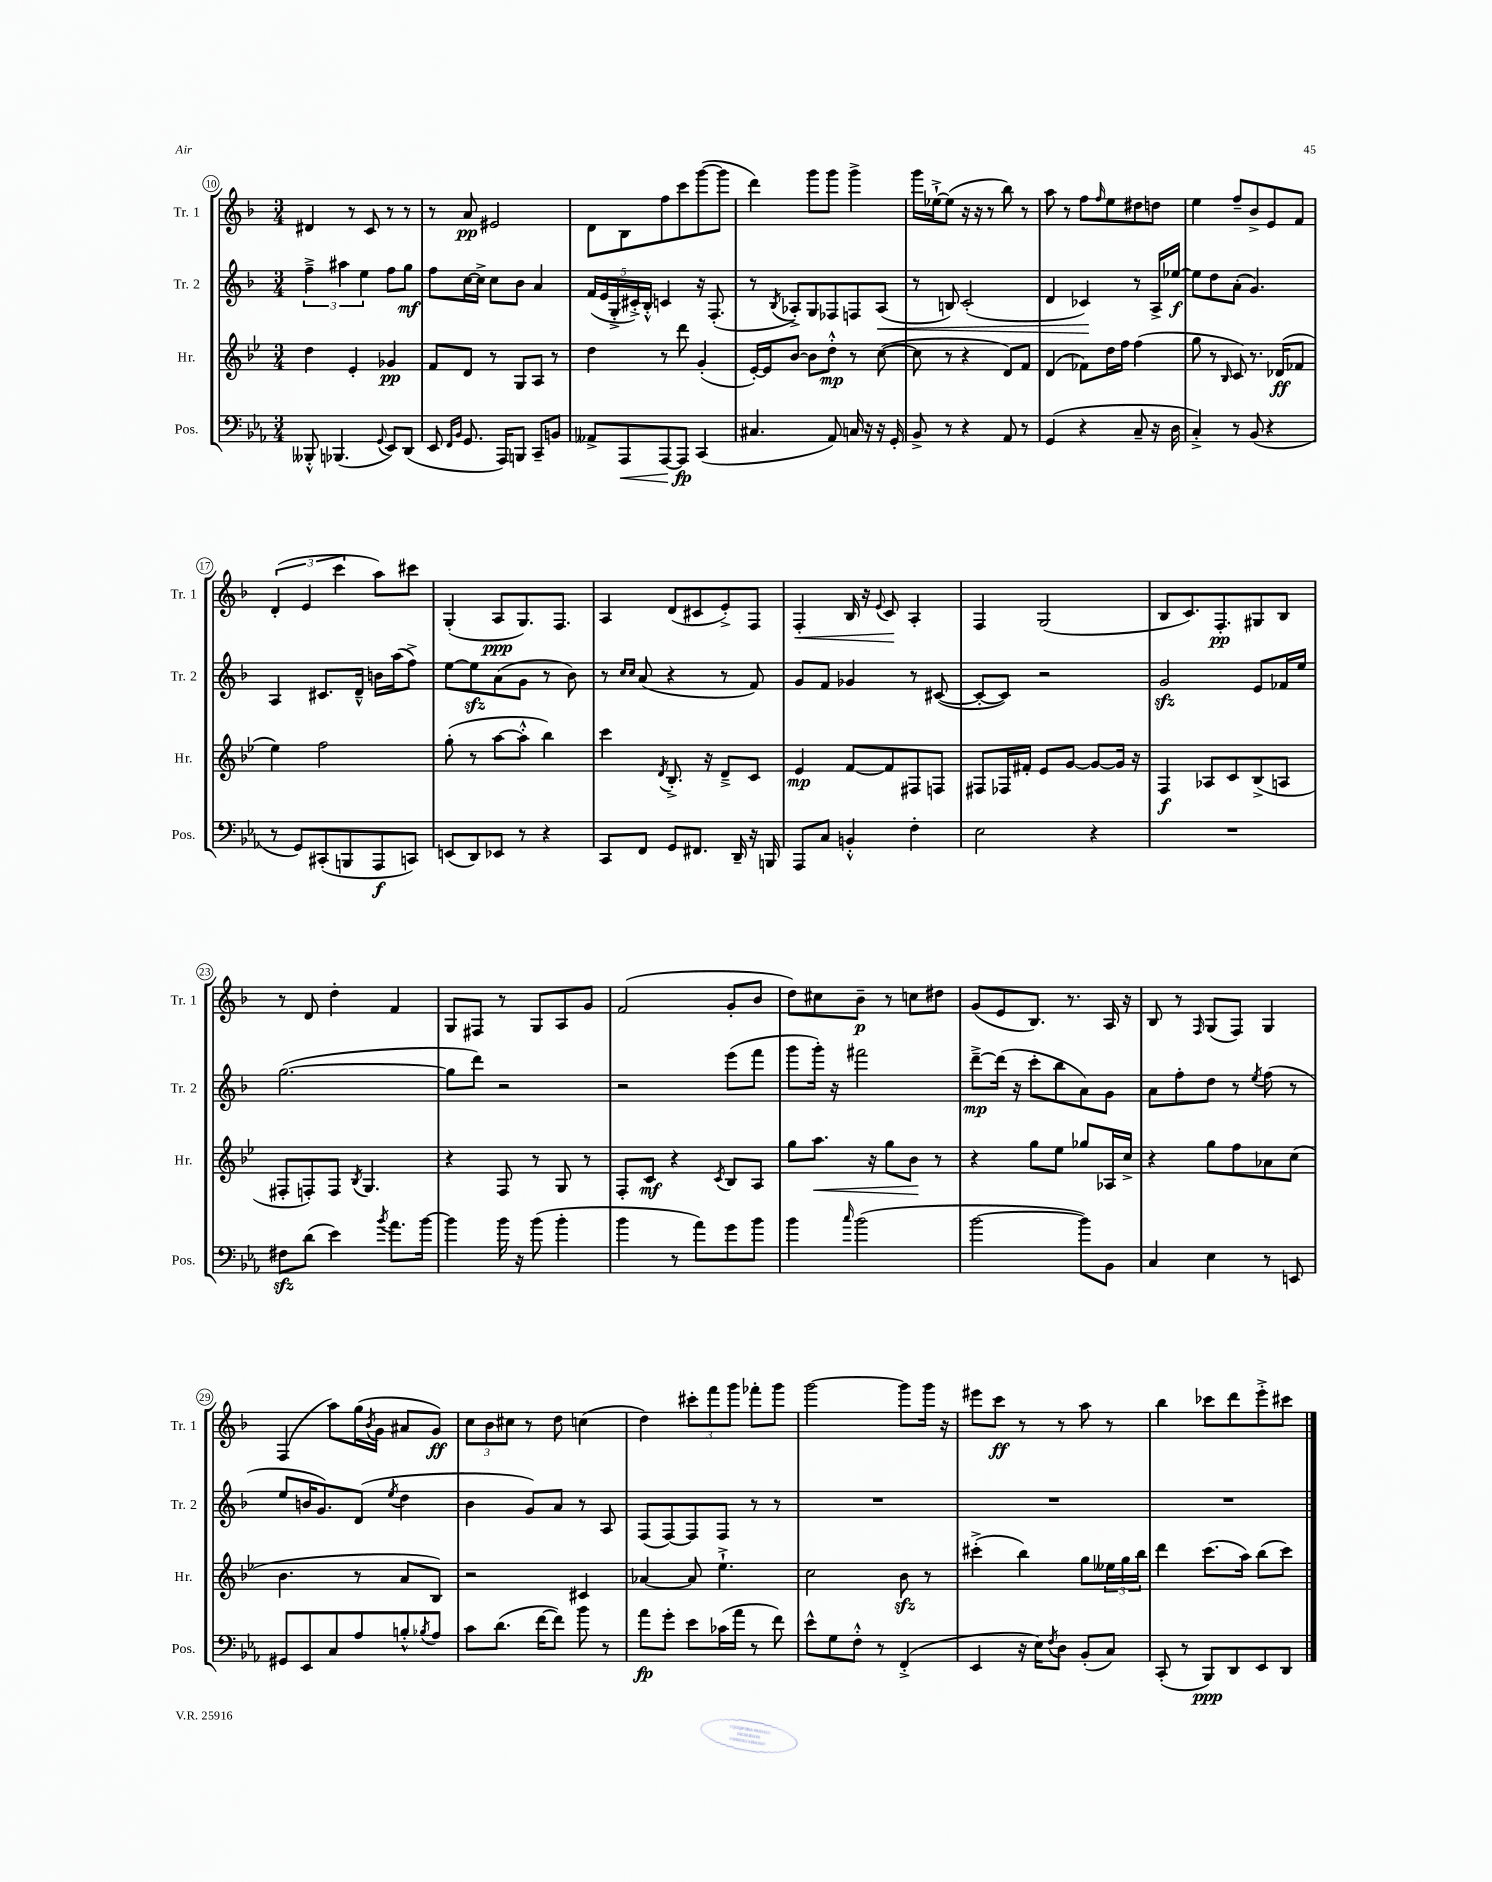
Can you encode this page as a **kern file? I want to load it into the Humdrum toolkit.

**kern	**kern	**kern	**kern
*staff4	*staff3	*staff2	*staff1
*clefF4	*clefG2	*clefG2	*clefG2
*k[b-e-a-]	*k[b-e-]	*k[b-]	*k[b-]
*M3/4	*M3/4	*M3/4	*M3/4
8BBB--'^^	4dd	6ff~^	4d#
(4.BBB-	.	.	.
.	.	6aa#	.
.	4e-'	.	8r
.	.	6ee	.
.	.	.	8c
8qqGG	.	.	.
8EE-)	4g-	8ff	8r
(8DD	.	8gg	8r
=	=	=	=
8EE-	8f	8ff	8r
16qqFF	.	.	.
16qqBB-	.	.	.
8.GG	8d	[16cc	8a
.	.	16cc^]	.
.	8r	8cc	2e#
16AAA-)	.	.	.
8BBB	8G	8b-	.
8CC~	8A	4a	.
8BB	8r	.	.
=	=	=	=
8AA--^	4dd	(20f	8d
.	.	20e	.
.	.	20G'^	.
8AAA-	.	.	8B-
.	.	20c#'^)	.
.	.	20B-'^^	.
[8AAA-	8r	4c	8ff
8AAA-]	8ddd	.	8ccc
(4CC	(4g'	16r	([8ggg
.	.	(8.F'	.
.	.	.	8ggg]
=	=	=	=
4.C#	[16e-')	8r	4ddd)
.	16e-]	.	.
.	.	8qB-	.
.	[8b-	8A-'^)	.
.	8b-]	8G	8ggg
8AA-)	8dd'^^	8F-	8ggg
16C	8r	8F	4ggg^
16r	.	.	.
16r	([8cc	(8A-	.
16GG'	.	.	.
=	=	=	=
8BB-^	8cc]	8r	16ggg
.	.	.	[16ee-`^
8r	8r	8B)	(8ee-]
4r	4r	(2c'	16r
.	.	.	16r
.	.	.	8r
8AA-	8d)	.	8bb-)
8r	8f	.	8r
=	=	=	=
(4GG	(4d	4d	8aa
.	.	.	8r
4r	8f-)	4c-)	8ff
.	.	.	16qqff
.	16dd	.	8ee
.	16ff	.	.
8C~	(4ff	8r	8dd#
16r	.	16A^	8dd
16D	.	[16ee-	.
=	=	=	=
4C'^)	8gg	8ee-]	4ee
.	8r	8dd	.
.	16qqB-	.	.
8r	8c)	(8a'	8ff~
(8BB-	8.r	4.g)	8b-^
4r	.	.	8e
.	(16d-	.	.
.	8f-	.	8f
=	=	=	=
8r	4ee-)	4A	(6d'
8GG)	.	.	.
.	.	.	6e
(8CC#'	2ff	8.c#	.
.	.	.	6ccc
8BBB	.	.	.
.	.	16d~^^	.
8AAA-	.	16b	8aa)
.	.	(16aa	.
8CC)	.	8ff^)	8ccc#
=	=	=	=
(8EE	(8gg'	[8ee	(4G'
8DD)	8r	8ee]	.
8EE-	[8aa	(8a	8A
8r	8aa'^^]	8g	8.G)
4r	4bb-)	8r	.
.	.	.	8.F
.	.	8b-)	.
=	=	=	=
8CC	4ccc	8r	4A
.	.	16qqcc	.
.	.	16qqcc	.
8FF	.	(8a	.
.	8qd	.	.
8GG	8.B-'^	4r	(8d
8.FF#	.	.	8c#
.	16r	.	.
.	8d~^	8r	8e'^)
16DD~	.	.	.
16r	8c	8f)	8F
16BBB	.	.	.
=	=	=	=
8AAA-	4e-	8g	4F'
8C	.	8f	.
4BB'^^	[8f	4g-	16B-
.	.	.	16r
.	.	.	8qqe
.	8f]	.	8c
4F'	8F#	8r	4A'
.	8F	([8c#	.
=	=	=	=
2E-	8F#	8c#'_	4F
.	16F-	8c#])	.
.	16f#'	.	.
.	8e-	2r	(2G
.	[8g	.	.
4r	8g_	.	.
.	16g]	.	.
.	16r	.	.
=	=	=	=
2.r	4F	2g	8B-
.	.	.	8.c)
.	8A-	.	.
.	.	.	8.F'
.	8c	.	.
.	(8B-^	8e	8G#
.	8A	16f-	8B-
.	.	16ee	.
=	=	=	=
8F#	8F#'	([2.gg	8r
(8d	8F')	.	8d
4e-)	8F	.	4dd'
.	8qB-	.	.
.	4.G	.	.
8qb-	.	.	.
8.a-	.	.	4f
[16b-	.	.	.
=	=	=	=
4b-]	4r	8gg]	8G
.	.	8ddd)	8F#
16b-	8F	2r	8r
16r	.	.	.
(8b-	8r	.	8G
4b-'	8G	.	8A
.	8r	.	8g
=	=	=	=
4b-	8F'	2r	(2f
.	8c	.	.
8r	4r	.	.
8a-)	.	.	.
.	8qc	.	.
8g	8B-	(8eee	8g'
8b-	8A	8fff	8b-
=	=	=	=
4b-	8gg	8ggg	8dd)
.	8.aa	16ggg')	8cc#
.	.	16r	.
16qqcc	.	.	.
(2b-	.	2fff#	8b-~
.	16r	.	.
.	8gg	.	8r
.	8b-	.	8cc
.	8r	.	8dd#
=	=	=	=
[2b-	4r	[8ddd~^	(8g
.	.	(16ddd]	8e
.	.	16r	.
.	8gg	8ccc'	8.B-)
.	8ee-	8bb-	.
.	.	.	8.r
8b-])	8gg-	8a)	.
8BB-	16A-	8g	16A
.	16cc^	.	16r
=	=	=	=
4C	4r	8a	8B-
.	.	8ff'	8r
.	.	.	16qqF
4E-	8gg	8dd	(8G
.	8ff	8r	8F)
.	.	8qee	.
8r	8a-	(8ff	4G
8EE	(8cc	8r	.
=	=	=	=
8GG#	4.b-	8ee	(4F
8EE-	.	16b	.
.	.	8.g)	.
8C	.	.	8aa)
8A-	8r	(8d	(16gg
.	.	.	8qb-
.	.	.	16g
.	.	8qee	.
8B'^^	8a	4dd	8a#
8qB-	.	.	.
8A-	8B-)	.	8g)
=	=	=	=
8c	2r	4b-	12cc
.	.	.	12b-
(8.d	.	.	.
.	.	.	12cc#
.	.	8g)	8r
[16f	.	.	.
8f])	.	8a	8dd
8b-	4c#	8r	(4cc
8r	.	8A	.
=	=	=	=
8a-	[4a-	(8F	4dd)
8g'	.	[8F)	.
8e-	8a-]	8F]	12ccc#'
.	.	.	12fff
(16c-	4.ee-`^	8F	.
.	.	.	12ggg
16a-	.	.	.
8r	.	8r	8fff-'
8f)	.	8r	8ggg
=	=	=	=
8e-^^	2cc	2.r	[2ggg
8G	.	.	.
8F'^^	.	.	.
8r	.	.	.
(4FF'^	8b-	.	8ggg]
.	8r	.	16ggg
.	.	.	16r
=	=	=	=
4EE-	(4ccc#'^	2.r	8eee#
.	.	.	8ccc
16r	4bb-)	.	8r
16E-)	.	.	.
8qF	.	.	.
8D	.	.	8r
(8BB-'	8gg	.	8aa
8C)	24ee--	.	8r
.	24gg	.	.
.	24bb-	.	.
=	=	=	=
(8CC'	4ddd	2.r	4bb-
8r	.	.	.
8BBB-)	(8.ccc	.	8ccc-
8DD	.	.	8ddd
.	16aa)	.	.
8EE-	(8bb-	.	8eee'^
8DD	8ccc)	.	8ccc#
==	==	==	==
*-	*-	*-	*-
